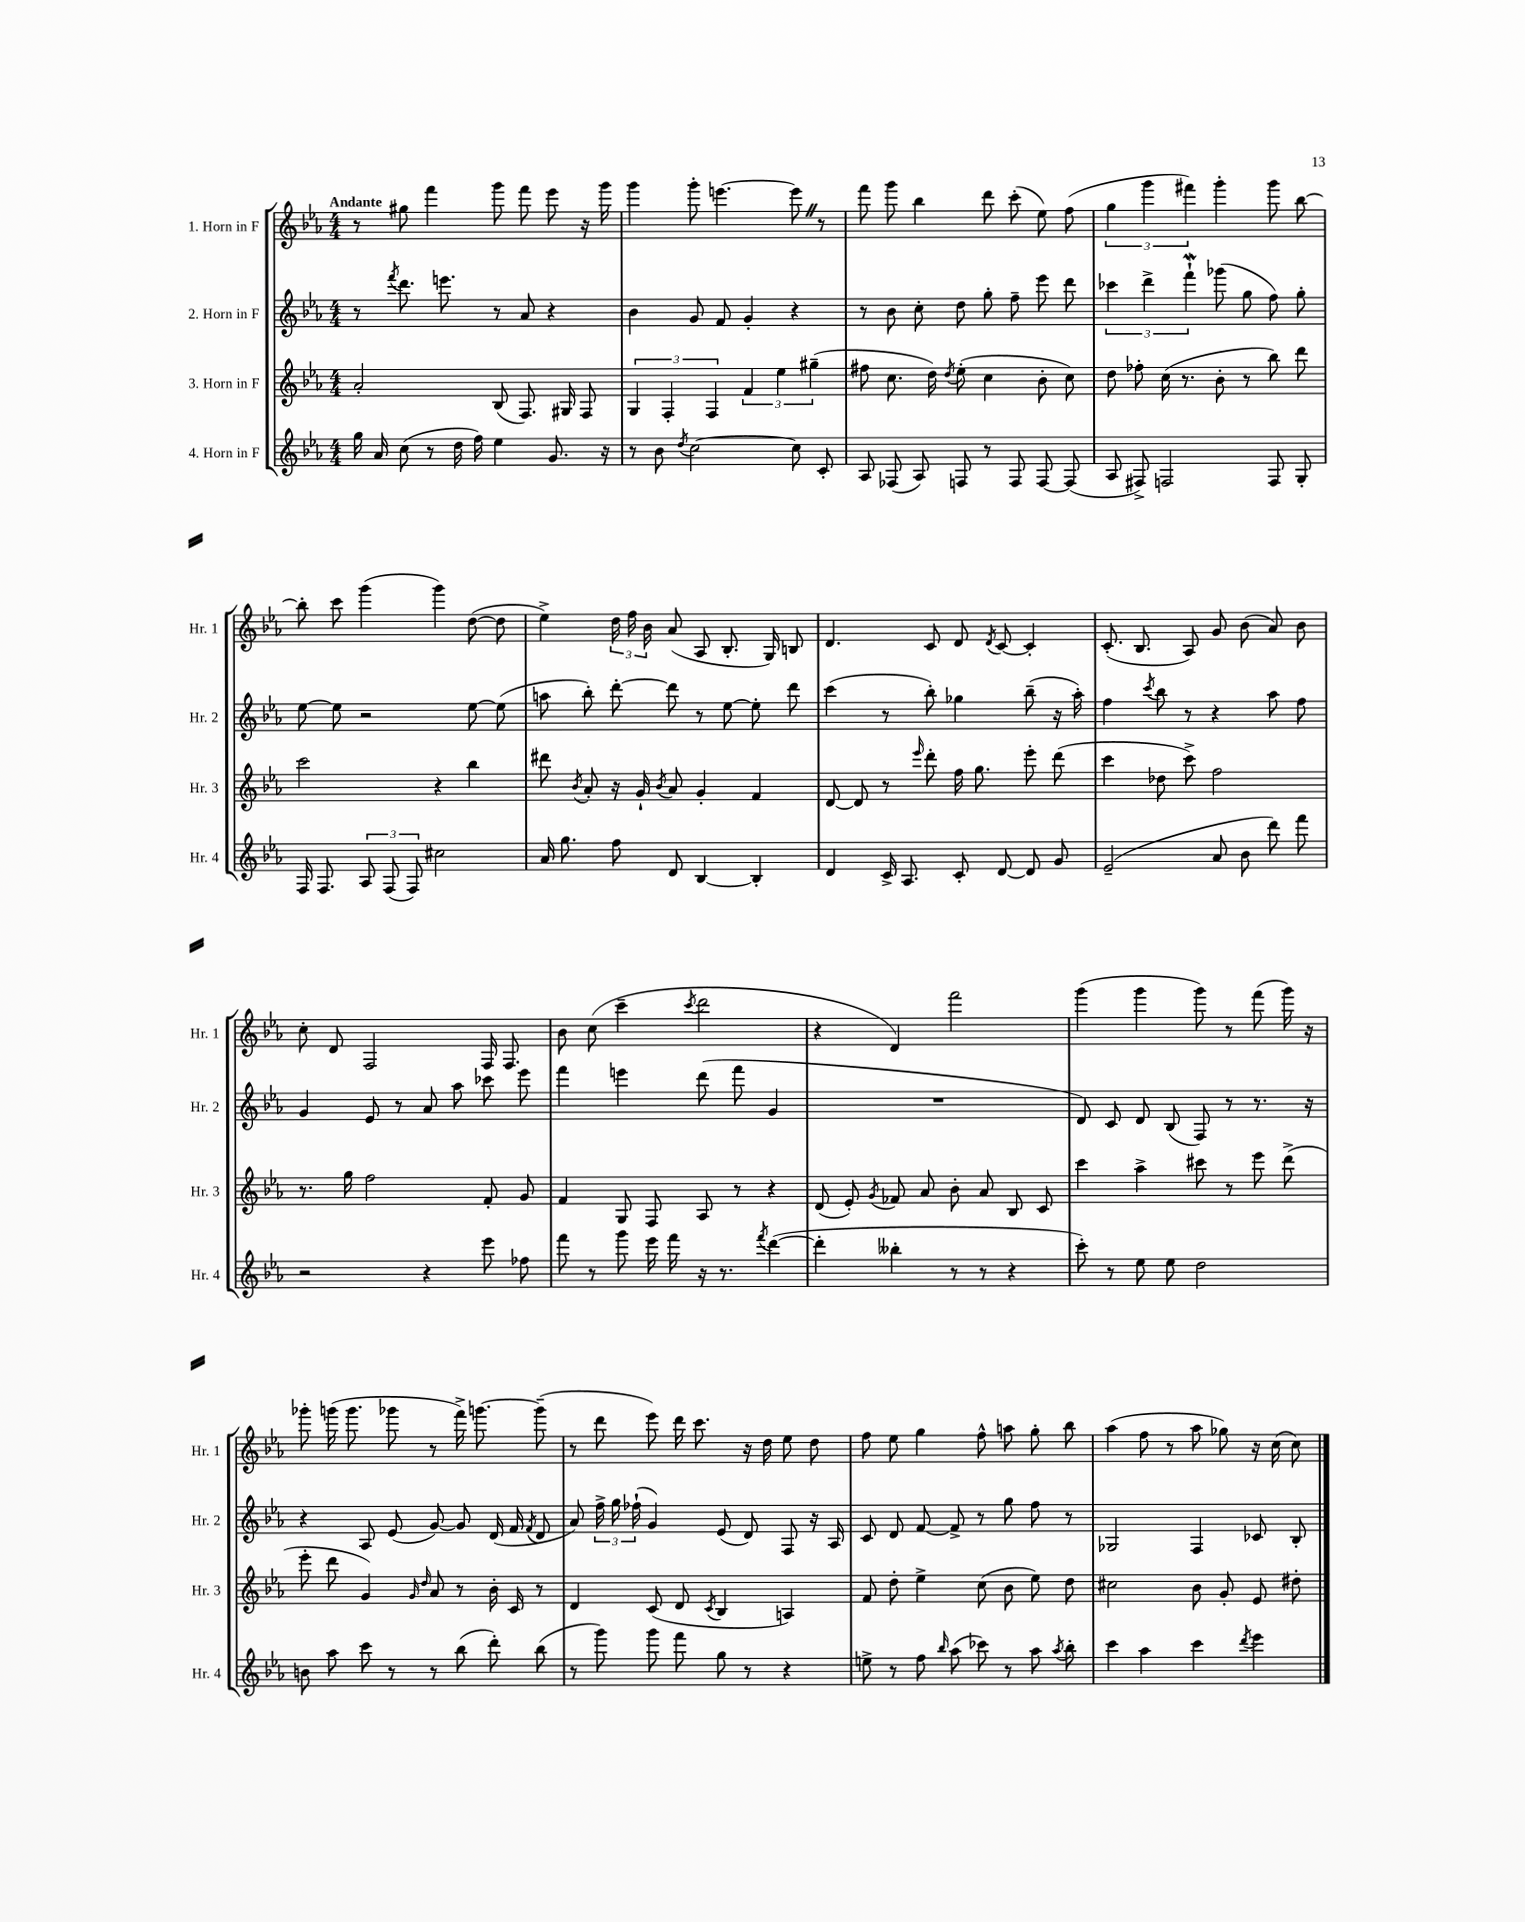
<<
\new StaffGroup <<
\new Staff = "s0" \with { instrumentName = "1. Horn in F" shortInstrumentName = "Hr. 1" } {
    \clef treble \key ees \major \numericTimeSignature \time 4/4 \tempo "Andante"
    \autoBeamOff r8 gis''8 f'''4 g'''8 f'''8 ees'''8 r16 g'''16 |
    g'''4 g'''8-. e'''4.~ e'''8 \once \override BreathingSign.text = \markup { \musicglyph "scripts.caesura.straight" } \breathe r8 |
    f'''8 g'''8 bes''4 d'''8 c'''8-.( ees''8) f''8( |
    \tuplet 3/2 { g''4 g'''4 fis'''4) } g'''4-. g'''8 bes''8~ |
    bes''8-. c'''8 g'''4( g'''4) d''8~( d''8 |
    ees''4->) \tuplet 3/2 { d''16 f''16 bes'16 } aes'8( aes8 bes8.-. g16) b8 |
    d'4. c'8 d'8 \acciaccatura { d'8 } c'8~ c'4-. |
    c'8.-.( bes8. aes8) g'8 bes'8( aes'8) bes'8 |
    c''8-. d'8 f2 f16 f8. |
    bes'8 c''8( c'''4-- \acciaccatura { c'''8 } d'''2 |
    r4 d'4) f'''2 |
    g'''4( g'''4 g'''8) r8 f'''8( g'''16) r16 |
    ges'''8-. g'''16( g'''8. ges'''8 r8 f'''16->) g'''8.~ g'''8--( |
    r8 d'''8 ees'''8) d'''16 c'''8. r16 d''16 ees''8 d''8 |
    f''8 ees''8 g''4 f''8-^ a''8 g''8-. bes''8 |
    aes''4( f''8 r8 aes''8 ges''8) r16 c''16( c''8) \bar "|." |
}
\new Staff = "s1" \with { instrumentName = "2. Horn in F" shortInstrumentName = "Hr. 2" } {
    \clef treble \key ees \major \numericTimeSignature \time 4/4
    \autoBeamOff r8 \acciaccatura { f'''8 } d'''8. e'''8. r8 aes'8 r4 |
    bes'4 g'8 f'8 g'4-. r4 |
    r8 bes'8 c''8-. d''8 g''8-. f''8-- ees'''8 d'''8 |
    \tuplet 3/2 { ces'''4 d'''4-> f'''4-!\mordent } ges'''8( g''8 f''8) g''8-. |
    ees''8~ ees''8 r2 ees''8~ ees''8( |
    a''8 bes''8-.) d'''8~-. d'''8 r8 ees''8~ ees''8-. d'''8 |
    c'''4( r8 bes''8-.) ges''4 bes''8--( r16 aes''16-.) |
    f''4 \acciaccatura { c'''8 } bes''8 r8 r4 aes''8 f''8 |
    g'4 ees'8 r8 aes'8 aes''8 ces'''8 ees'''8 |
    f'''4 e'''4 d'''8( f'''8 g'4 |
    R1 |
    d'8) c'8 d'8 bes8( f8) r8 r8. r16 |
    r4 aes8 ees'8( g'8~) g'8 d'16( f'16 \acciaccatura { f'8 } d'8 |
    aes'8) \tuplet 3/2 { f''16-> g''16 fes''16-!( } g'4) ees'8( d'8) f8 r16 aes16 |
    c'8 d'8 f'8~ f'8-> r8 g''8 f''8 r8 |
    ges2 f4 ces'8 bes8-. \bar "|." |
}
\new Staff = "s2" \with { instrumentName = "3. Horn in F" shortInstrumentName = "Hr. 3" } {
    \clef treble \key ees \major \numericTimeSignature \time 4/4
    \autoBeamOff aes'2-. bes8( f8.) gis16 f8 |
    \tuplet 3/2 { g4 f4-. f4 } \tuplet 3/2 { f'4 ees''4 gis''4--( } |
    fis''8 c''8. d''16) \acciaccatura { d''8 } ees''8-.( c''4 bes'8-. c''8) |
    d''8 fes''8-. c''16( r8. bes'8-. r8 bes''8) d'''8 |
    c'''2 r4 bes''4 |
    dis'''8 \acciaccatura { bes'8 } aes'8-. r16 g'16-! \acciaccatura { bes'8 } aes'8 g'4-. f'4 |
    d'8~ d'8 r8 \grace { ees'''16 } d'''8-. f''16 g''8. ees'''8-. d'''8( |
    c'''4 des''8 c'''8->) f''2 |
    r8. g''16 f''2 f'8-. g'8 |
    f'4 g8 f8 aes8 r8 r4 |
    d'8( ees'8-.) \acciaccatura { g'8 } fes'8 aes'8 bes'8-. aes'8 bes8 c'8 |
    c'''4 aes''4-> cis'''8 r8 ees'''8 d'''8->( |
    ees'''8-. d'''8 g'4) \grace { g'16 d''16 } aes'8 r8 bes'16-. c'16 r8 |
    d'4 c'8( d'8 \acciaccatura { c'8 } bes4 a4) |
    f'8 d''8-. ees''4-> c''8( bes'8 ees''8) d''8 |
    cis''2 bes'8 g'8-. ees'8 dis''8-. \bar "|." |
}
\new Staff = "s3" \with { instrumentName = "4. Horn in F" shortInstrumentName = "Hr. 4" } {
    \clef treble \key ees \major \numericTimeSignature \time 4/4
    \autoBeamOff g''16 aes'16 c''8( r8 d''16 f''16) ees''4 g'8. r16 |
    r8 bes'8 \acciaccatura { d''8 } c''2~ c''8 c'8-. |
    aes8 fes8( aes8) f8 r8 f8 f8~ f8( |
    aes8 fis8->) f2 f8 g8-. |
    f16 f8. \tuplet 3/2 { aes8 f8( f8) } cis''2 |
    aes'16 g''8. f''8 d'8 bes4~ bes4-. |
    d'4 c'16-> aes8. c'8-. d'8~ d'8 g'8 |
    ees'2--( aes'8 bes'8 d'''8) f'''8 |
    r2 r4 ees'''8 fes''8 |
    f'''8 r8 g'''8 ees'''16 f'''16 r16 r8. \acciaccatura { f'''8 } d'''4~( |
    d'''4-. beses''4-. r8 r8 r4 |
    c'''8-.) r8 ees''8 ees''8 d''2 |
    b'8 aes''8 c'''8 r8 r8 bes''8( d'''8-.) bes''8( |
    r8 g'''8) g'''8 f'''8 g''8 r8 r4 |
    e''8-> r8 f''8 \grace { bes''16 } aes''8( ces'''8) r8 aes''8 \acciaccatura { aes''8 } bes''8-. |
    c'''4 aes''4 c'''4 \acciaccatura { d'''8 } ees'''4 \bar "|." |
}
>>
>>
\layout { \context { \Score \remove "Bar_number_engraver" } }
